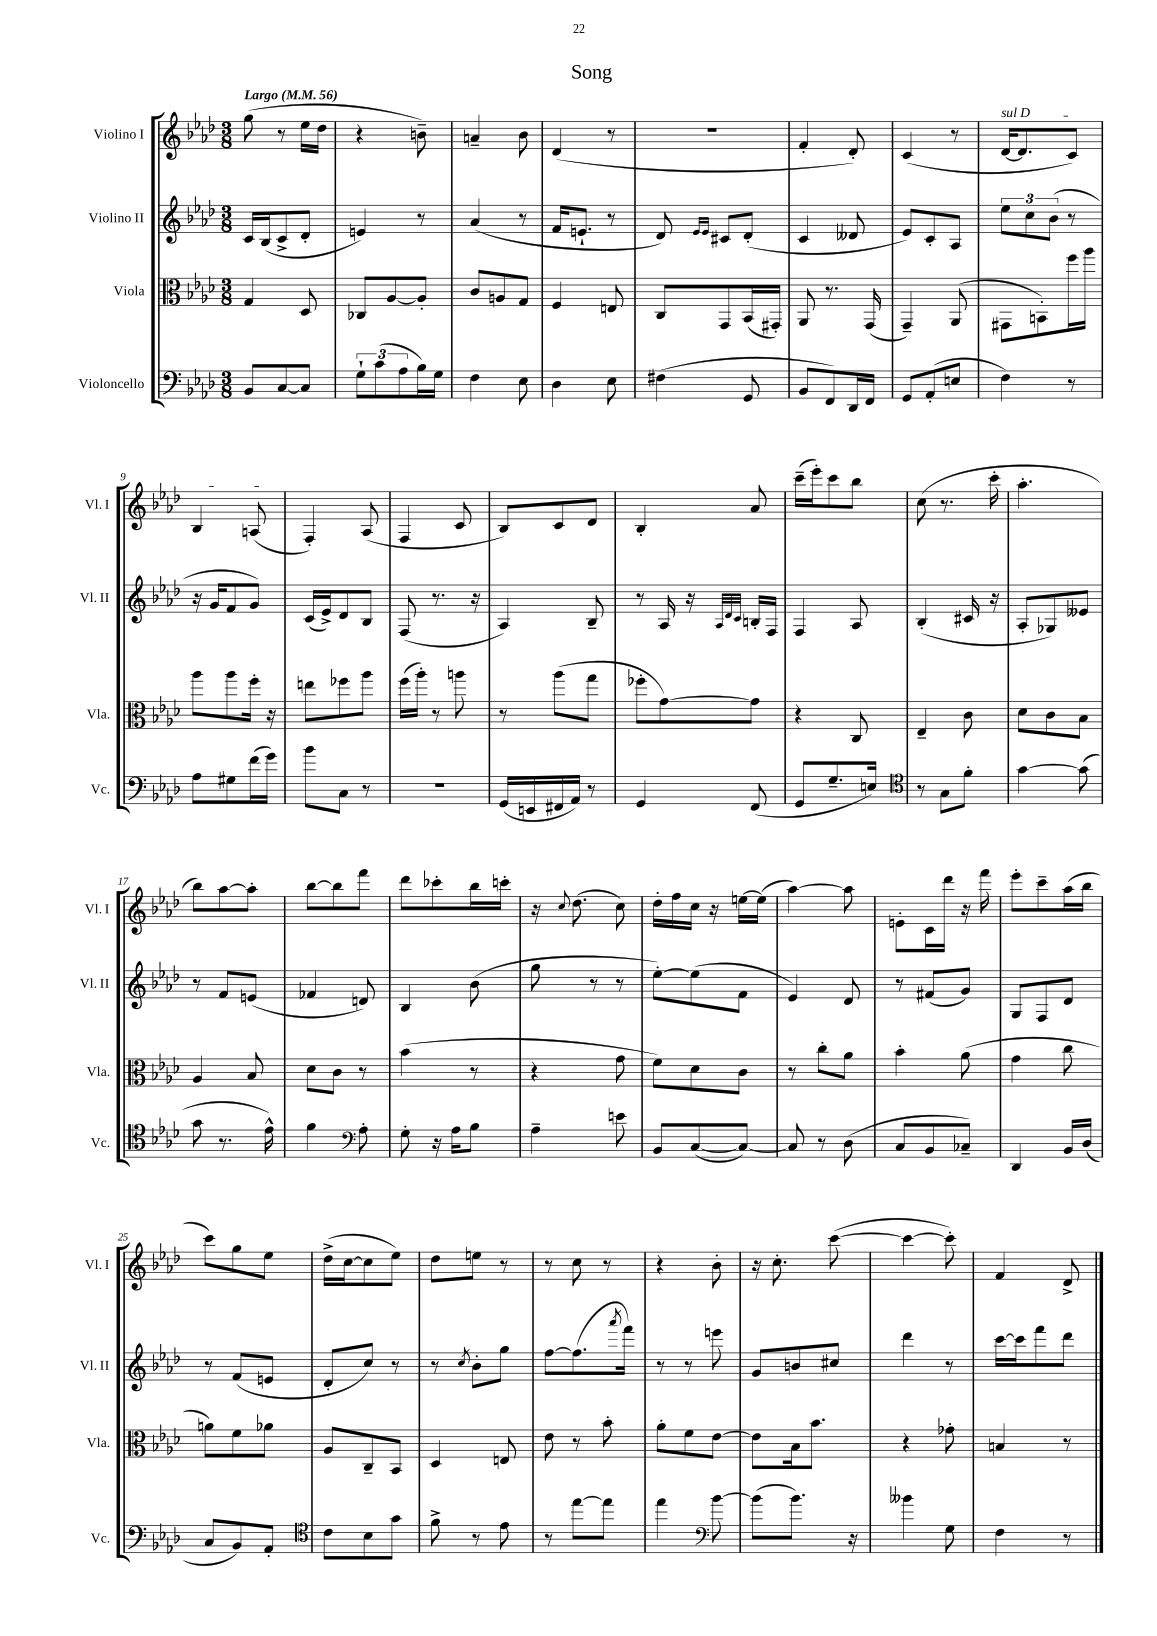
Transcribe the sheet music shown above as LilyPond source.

\header { title = "Song" }
<<
\new StaffGroup <<
\new Staff = "s0" \with { instrumentName = "Violino I" shortInstrumentName = "Vl. I" } {
    \clef treble \key aes \major \numericTimeSignature \time 3/8 \tempo "Largo" 4 = 56
    g''8( r8 ees''16 des''16 |
    r4 b'8--) |
    a'4-- bes'8 |
    des'4( r8 |
    R4. |
    f'4-. des'8-.) |
    c'4( r8 |
    \once \override TextSpanner.bound-details.left.text = \markup { \italic "sul D" } des'16~\startTextSpan des'8. c'8) |
    bes4 a8\stopTextSpan( |
    f4-.) aes8( |
    f4 c'8 |
    bes8) c'8 des'8 |
    bes4-. aes'8 |
    c'''16--( ees'''16-.) c'''8 bes''8 |
    c''8( r8. c'''16-. |
    aes''4.-. |
    bes''8) aes''8~ aes''8-. |
    bes''8~ bes''8 f'''8 |
    des'''8 ces'''8-. bes''16 c'''16-. |
    r16 \appoggiatura { c''8 } des''8.( c''8) |
    des''16-. f''16 c''16 r16 e''16~ e''16( |
    aes''4~) aes''8 |
    e'8-. c'16 des'''16 r16 f'''16 |
    ees'''8-. c'''8-- aes''16( bes''16 |
    c'''8) g''8 ees''8 |
    des''16->( c''16~ c''8 ees''8) |
    des''8 e''8 r8 |
    r8 c''8 r8 |
    r4 bes'8-. |
    r16 c''8.-. c'''8~( |
    c'''4~ c'''8-.) |
    f'4 des'8-> \bar "|." |
}
\new Staff = "s1" \with { instrumentName = "Violino II" shortInstrumentName = "Vl. II" } {
    \clef treble \key aes \major \numericTimeSignature \time 3/8
    c'16 bes16( c'8-> des'8-. |
    e'4) r8 |
    aes'4( r8 |
    f'16 e'8.-! r8 |
    des'8) \grace { ees'16 ees'16 } cis'8 des'8-.( |
    c'4 deses'8 |
    ees'8) c'8-. aes8 |
    \tuplet 3/2 { ees''8 c''8 bes'8( } r8 |
    r16 g'16 f'8 g'8) |
    c'16( ees'16->) des'8 bes8 |
    f8( r8. r16 |
    aes4) bes8-- |
    r8 aes16 r16 \grace { aes32 des'32 c'32 } b16-. f16 |
    f4 aes8 |
    bes4-.( cis'16 r16 |
    aes8-. ges8) eeses'8 |
    r8 f'8 e'8( |
    fes'4 d'8) |
    bes4 bes'8( |
    g''8 r8 r8 |
    ees''8~-.) ees''8( f'8 |
    ees'4) des'8 |
    r8 fis'8( g'8) |
    g8 f8 des'8 |
    r8 f'8( e'8 |
    des'8-. c''8) r8 |
    r8 \acciaccatura { c''8 } bes'8-. g''8 |
    f''8~ f''8.( \acciaccatura { aes'''8 } f'''16) |
    r8 r8 e'''8 |
    g'8 b'8 cis''8 |
    des'''4 r8 |
    c'''16~ c'''16 f'''8 des'''8 \bar "|." |
}
\new Staff = "s2" \with { instrumentName = "Viola" shortInstrumentName = "Vla." } {
    \clef alto \key aes \major \numericTimeSignature \time 3/8
    g4 des8 |
    ces8 aes8~ aes8-. |
    c'8 a8 g8 |
    f4 e8 |
    c8 g,8 bes,16( gis,16-.) |
    aes,8 r8. g,16( |
    g,4--) aes,8( |
    gis,8 b,8-.) f''16 aes''16 |
    aes''8 aes''8 f''16-. r16 |
    e''8 fes''8 aes''8 |
    f''16( aes''16-.) r8 a''8 |
    r8 aes''8( g''8 |
    fes''8-. g'8~) g'8 |
    r4 c8 |
    ees4-- c'8 |
    des'8 c'8 bes8 |
    aes4 bes8 |
    des'8 c'8 r8 |
    bes'4( r8 |
    r4 g'8 |
    f'8) des'8 c'8 |
    r8 c''8-. aes'8 |
    bes'4-. aes'8( |
    g'4 c''8 |
    a'8) f'8 aes'8 |
    aes8 c8-- bes,8 |
    des4 e8 |
    ees'8 r8 bes'8-. |
    aes'8-. f'8 ees'8~ |
    ees'8 bes16 bes'8. |
    r4 ges'8-. |
    b4 r8 \bar "|." |
}
\new Staff = "s3" \with { instrumentName = "Violoncello" shortInstrumentName = "Vc." } {
    \clef bass \key aes \major \numericTimeSignature \time 3/8
    bes,8 c8~ c8 |
    \tuplet 3/2 { g8-! c'8( aes8 } bes16) g16 |
    f4 ees8 |
    des4 ees8 |
    fis4( g,8 |
    bes,8 f,8) des,16 f,16 |
    g,8 aes,8-.( e8 |
    f4) r8 |
    aes8 gis8 f'16( g'16) |
    bes'8 c8 r8 |
    R4. |
    g,16( e,16 fis,16 aes,16) r8 |
    g,4 f,8( |
    g,8 g8.-- e16) |
    \clef tenor r8 g8 f'8-. |
    g'4~ g'8( |
    g'8 r8. ees'16-^) |
    f'4 \clef bass aes8-. |
    g8-. r16 aes16 bes8 |
    aes4-- e'8 |
    bes,8 c8~( c8~) |
    c8 r8 des8( |
    c8 bes,8 ces8--) |
    des,4 bes,16 des16( |
    c8 bes,8) aes,8-. |
    \clef tenor c'8 bes8 g'8 |
    f'8-> r8 ees'8 |
    r8 ees''8~ ees''8 |
    ees''4 \clef bass bes'8~ |
    bes'8( bes'8.) r16 |
    beses'4 g8 |
    f4 r8 \bar "|." |
}
>>
>>
